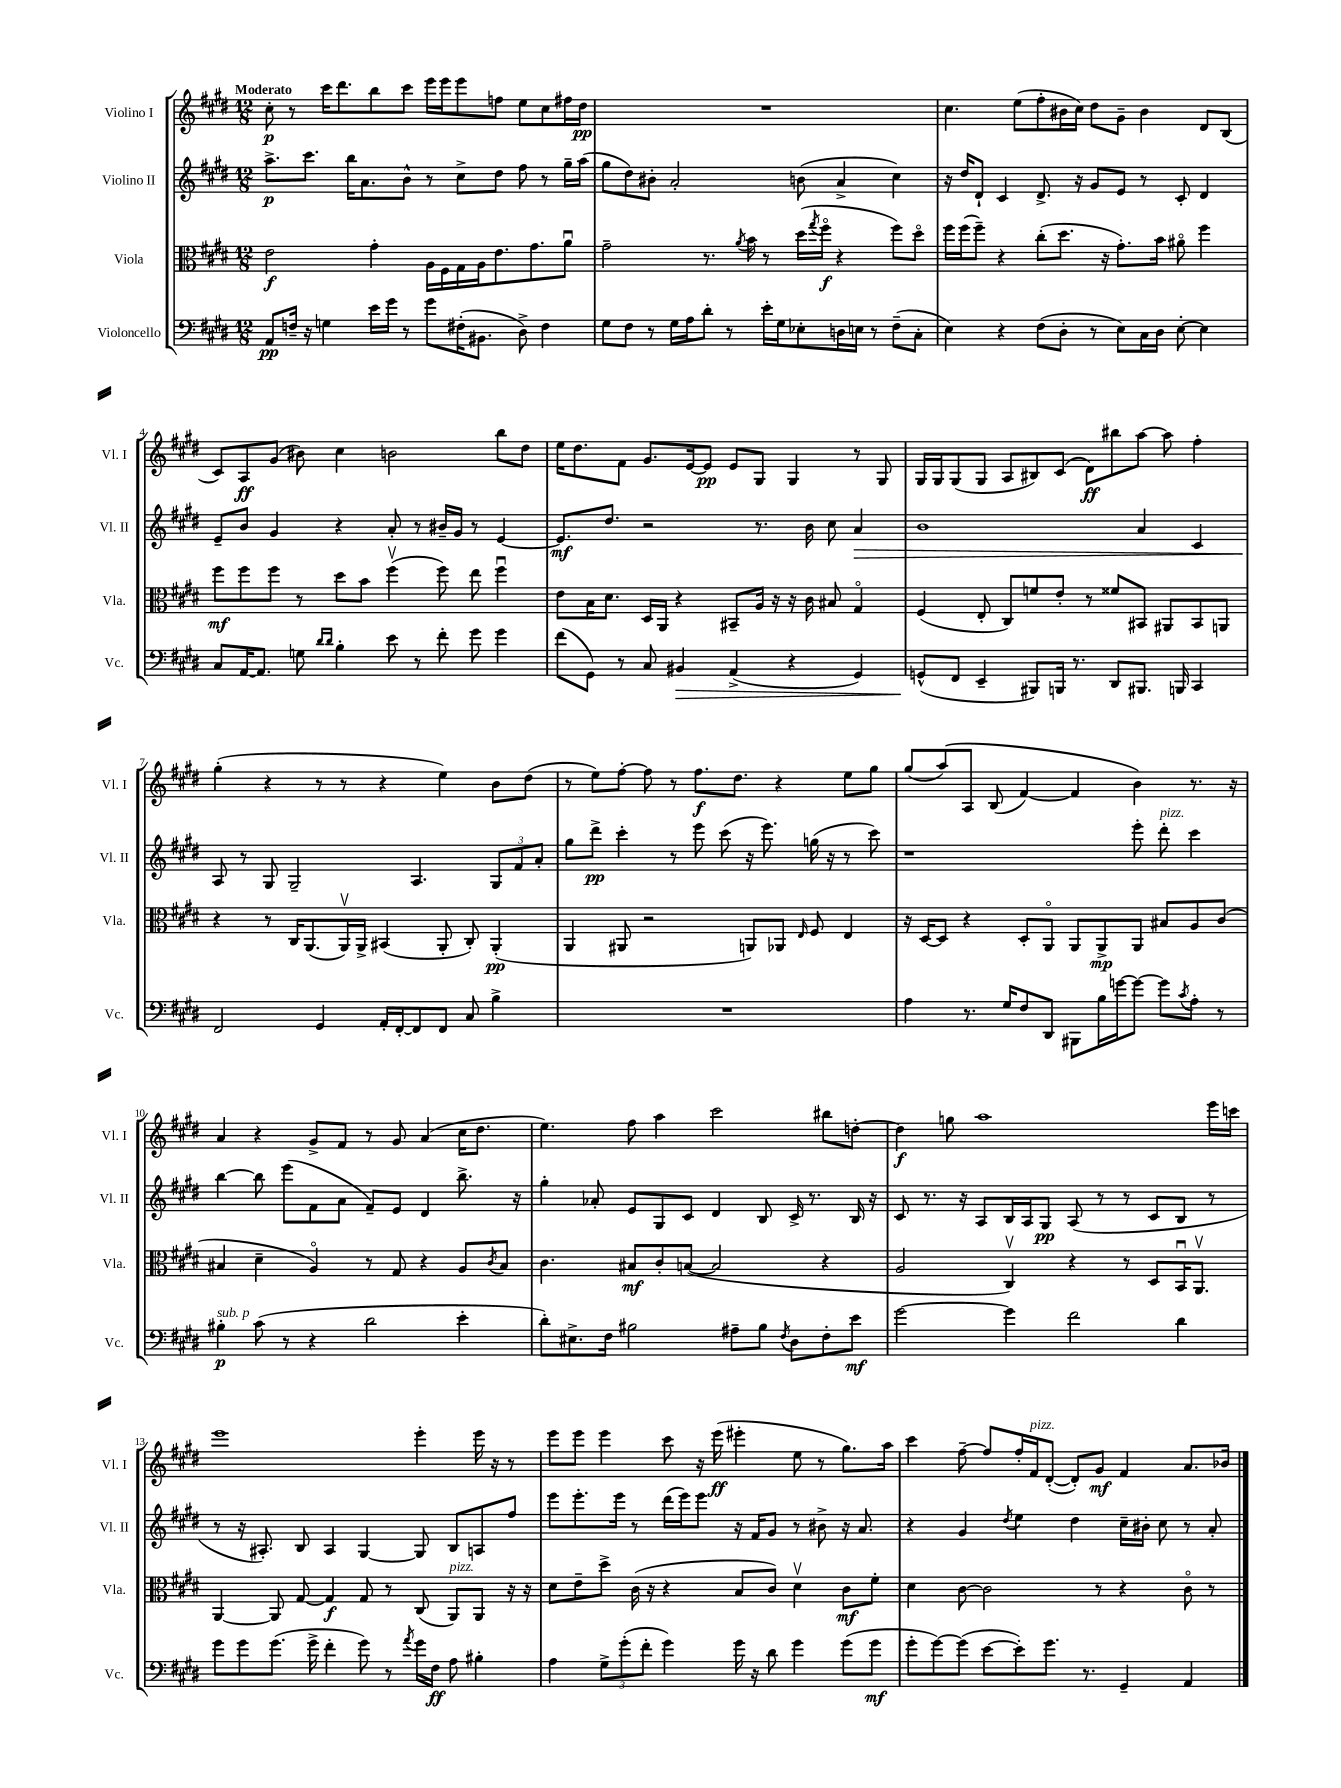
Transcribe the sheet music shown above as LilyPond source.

<<
\new StaffGroup <<
\new Staff = "s0" \with { instrumentName = "Violino I" shortInstrumentName = "Vl. I" } {
    \clef treble \key e \major \numericTimeSignature \time 12/8 \tempo "Moderato"
    cis''8-.\p r8 cis'''16 dis'''8. b''8 cis'''8 e'''16 e'''16 e'''8 f''8 e''8 cis''8 fis''16 dis''16\pp |
    R1. |
    cis''4. e''8( fis''8-. bis'16 cis''16) dis''8 gis'8-- bis'4 dis'8 b8( |
    cis'8) a8\ff gis'8( bis'8) cis''4 b'2 b''8 dis''8 |
    e''16 dis''8. fis'8 gis'8. e'16~ e'8\pp e'8 gis8 gis4 r8 gis8 |
    gis16 gis16 gis8( gis8 a8 bis8) cis'8( dis'8\ff) bis''8 a''8~ a''8 fis''4-. |
    gis''4-.( r4 r8 r8 r4 e''4) b'8 dis''8( |
    r8 e''8) fis''8~-. fis''8 r8 fis''8.\f dis''8. r4 e''8 gis''8 |
    gis''8( a''8)\( a8 b8( fis'4~) fis'4 b'4\) r8. r16 |
    a'4 r4 gis'8-> fis'8 r8 gis'8 a'4( cis''16 dis''8. |
    e''4.) fis''8 a''4 cis'''2 bis''8 d''8~-. |
    d''4\f g''8 a''1 e'''16 c'''16 |
    e'''1 e'''4-. e'''16 r16 r8 |
    e'''8 e'''8 e'''4 cis'''8 r16 e'''16\ff( eis'''4-. e''8 r8 gis''8.) a''16 |
    cis'''4 fis''8~-- fis''8 fis''16-. fis'16^\markup { \italic "pizz." } dis'8~-.( dis'8-.) gis'8\mf fis'4 a'8. bes'16 \bar "|." |
}
\new Staff = "s1" \with { instrumentName = "Violino II" shortInstrumentName = "Vl. II" } {
    \clef treble \key e \major \numericTimeSignature \time 12/8
    a''8.->\p cis'''8. b''16 a'8. b'8-^ r8 cis''8-> dis''8 fis''8 r8 gis''16-- a''16( |
    gis''8 dis''8) bis'8-. a'2-. b'8( a'4-> cis''4) |
    r16 dis''16 dis'8-! cis'4 dis'8.-> r16 gis'8 e'8 r8 cis'8-. dis'4 |
    e'8-- b'8 gis'4 r4 a'8-. r8 bis'16-- gis'16 r8 e'4~ |
    e'8.\mf dis''8. r2 r8. b'16 cis''8 a'4\> |
    b'1 a'4 cis'4 |
    a8\! r8 gis8 gis2-- a4. \tuplet 3/2 { gis8 fis'8 a'8-. } |
    gis''8 dis'''8->\pp cis'''4-. r8 e'''8 cis'''8( r16 e'''8.) g''16( r16 r8 cis'''8) |
    r1 e'''8-. dis'''8-.^\markup { \italic "pizz." } cis'''4 |
    b''4~ b''8 e'''8( fis'8 a'8 fis'8--) e'8 dis'4 b''8.-> r16 |
    gis''4-. aes'8-. e'8 gis8 cis'8 dis'4 b8 cis'16-> r8. b16 r16 |
    cis'8 r8. r16 a8 b16 a16 gis8\pp a8( r8 r8 cis'8 b8 r8 |
    r8 r16 ais8.-.) b8 ais4 gis4~ gis8 b8 a8 fis''8 |
    e'''8 e'''8.-. e'''16 r8 dis'''16( e'''16) e'''8 r16 fis'16 gis'8 r8 bis'8-> r16 a'8. |
    r4 gis'4 \acciaccatura { dis''8 } e''4 dis''4 cis''16-- bis'16-. cis''8 r8 a'8-. \bar "|." |
}
\new Staff = "s2" \with { instrumentName = "Viola" shortInstrumentName = "Vla." } {
    \clef alto \key e \major \numericTimeSignature \time 12/8
    e'2\f gis'4-. a16 fis16 gis16 a16 e'8. gis'8. a'8\downbow |
    gis'2-- r8. \acciaccatura { a'8 } b'16 r8 dis''16( \acciaccatura { gis''8 } fis''16\flageolet\f r4 fis''8) dis''8\flageolet |
    fis''16 fis''16( fis''8--) r4 cis''8-.( dis''8. r16 gis'8.-.) b'16 ais'8\flageolet fis''4 |
    fis''8\mf fis''8 fis''8 r8 dis''8 b'8 fis''4\upbow( fis''8) e''8 fis''4\downbow |
    e'8 b16 dis'8. dis16 a,16 r4 bis,8-- a16 r16 r16 cis'16 bis8 gis4\flageolet |
    fis4( e8-. cis8) f'8 e'8-. r8 fisis'8 bis,8 ais,8 bis,8 a,8 |
    r4 r8 cis16 a,8.( a,16\upbow) a,16-> bis,4( a,8-. cis8-.) a,4-.\pp( |
    a,4 ais,8 r2 a,8) aes,8 \grace { e16 } fis8 e4 |
    r16 dis16~ dis8 r4 dis8-. a,8\flageolet a,8 a,8->\mp a,8 bis8 a8 cis'8( |
    bis4 dis'4-- a4\flageolet) r8 gis8 r4 a8 \acciaccatura { cis'8 } bis8 |
    cis'4. bis8\mf cis'8-. b8~( b2 r4 |
    a2 cis4\upbow) r4 r8 dis8 b,16\downbow a,8.\upbow |
    a,4~ a,8 gis8~ gis4\f gis8 r8 cis8( a,8^\markup { \italic "pizz." }) a,8 r16 r16 |
    dis'8 e'8-- dis''8-> cis'16( r16 r4 b8 cis'8) dis'4\upbow cis'8\mf fis'8-. |
    dis'4 cis'8~ cis'2 r8 r4 cis'8\flageolet r8 \bar "|." |
}
\new Staff = "s3" \with { instrumentName = "Violoncello" shortInstrumentName = "Vc." } {
    \clef bass \key e \major \numericTimeSignature \time 12/8
    a,8\pp f16-- r16 g4 e'16 gis'16 r8 gis'8 fis16-.( bis,8. dis8->) fis4 |
    gis8 fis8 r8 gis16 a16 dis'8-. r8 e'16-. gis16 ees8-. d16 e16 r8 fis8--( cis8-. |
    e4) r4 fis8( dis8-. r8 e8) cis16 dis16 e8~-. e4 |
    cis8 a,16~ a,8. g8 \grace { dis'16 dis'16 } b4-. e'8 r8 fis'8-. gis'8 gis'4 |
    fis'8( gis,8) r8 cis8 bis,4\> a,4->( r4 gis,4) |
    g,8-^\!( fis,8 e,4-- bis,,8) b,,16 r8. dis,8 bis,,8. b,,16 cis,4 |
    fis,2 gis,4 a,16-. fis,16~-. fis,8 fis,8 cis8 b4-> |
    R1. |
    a4 r8. gis16 fis8 dis,8 bis,,8 b16 g'16~ g'8~ g'8 \acciaccatura { cis'8 } a8-. r8 |
    bis4-.\p^\markup { \italic "sub. p" } cis'8( r8 r4 dis'2 e'4-. |
    dis'8-.) eis8.-> fis16 bis2 ais8-- bis8 \acciaccatura { fis8 } dis8 fis8-. e'8\mf |
    gis'2~ gis'4 fis'2 dis'4 |
    gis'8 gis'8 gis'8.( gis'16-> fis'4-. gis'8) r8 \acciaccatura { a'8 } gis'16 fis16\ff a8 bis4-. |
    a4 \tuplet 3/2 { gis8-> gis'8-.( fis'8-. } gis'4) gis'16 r16 dis'8 gis'4 gis'8( gis'8\mf |
    gis'8-. gis'8~) gis'8( e'8~ e'8-.) gis'8. r8. gis,4-- a,4 \bar "|." |
}
>>
>>
